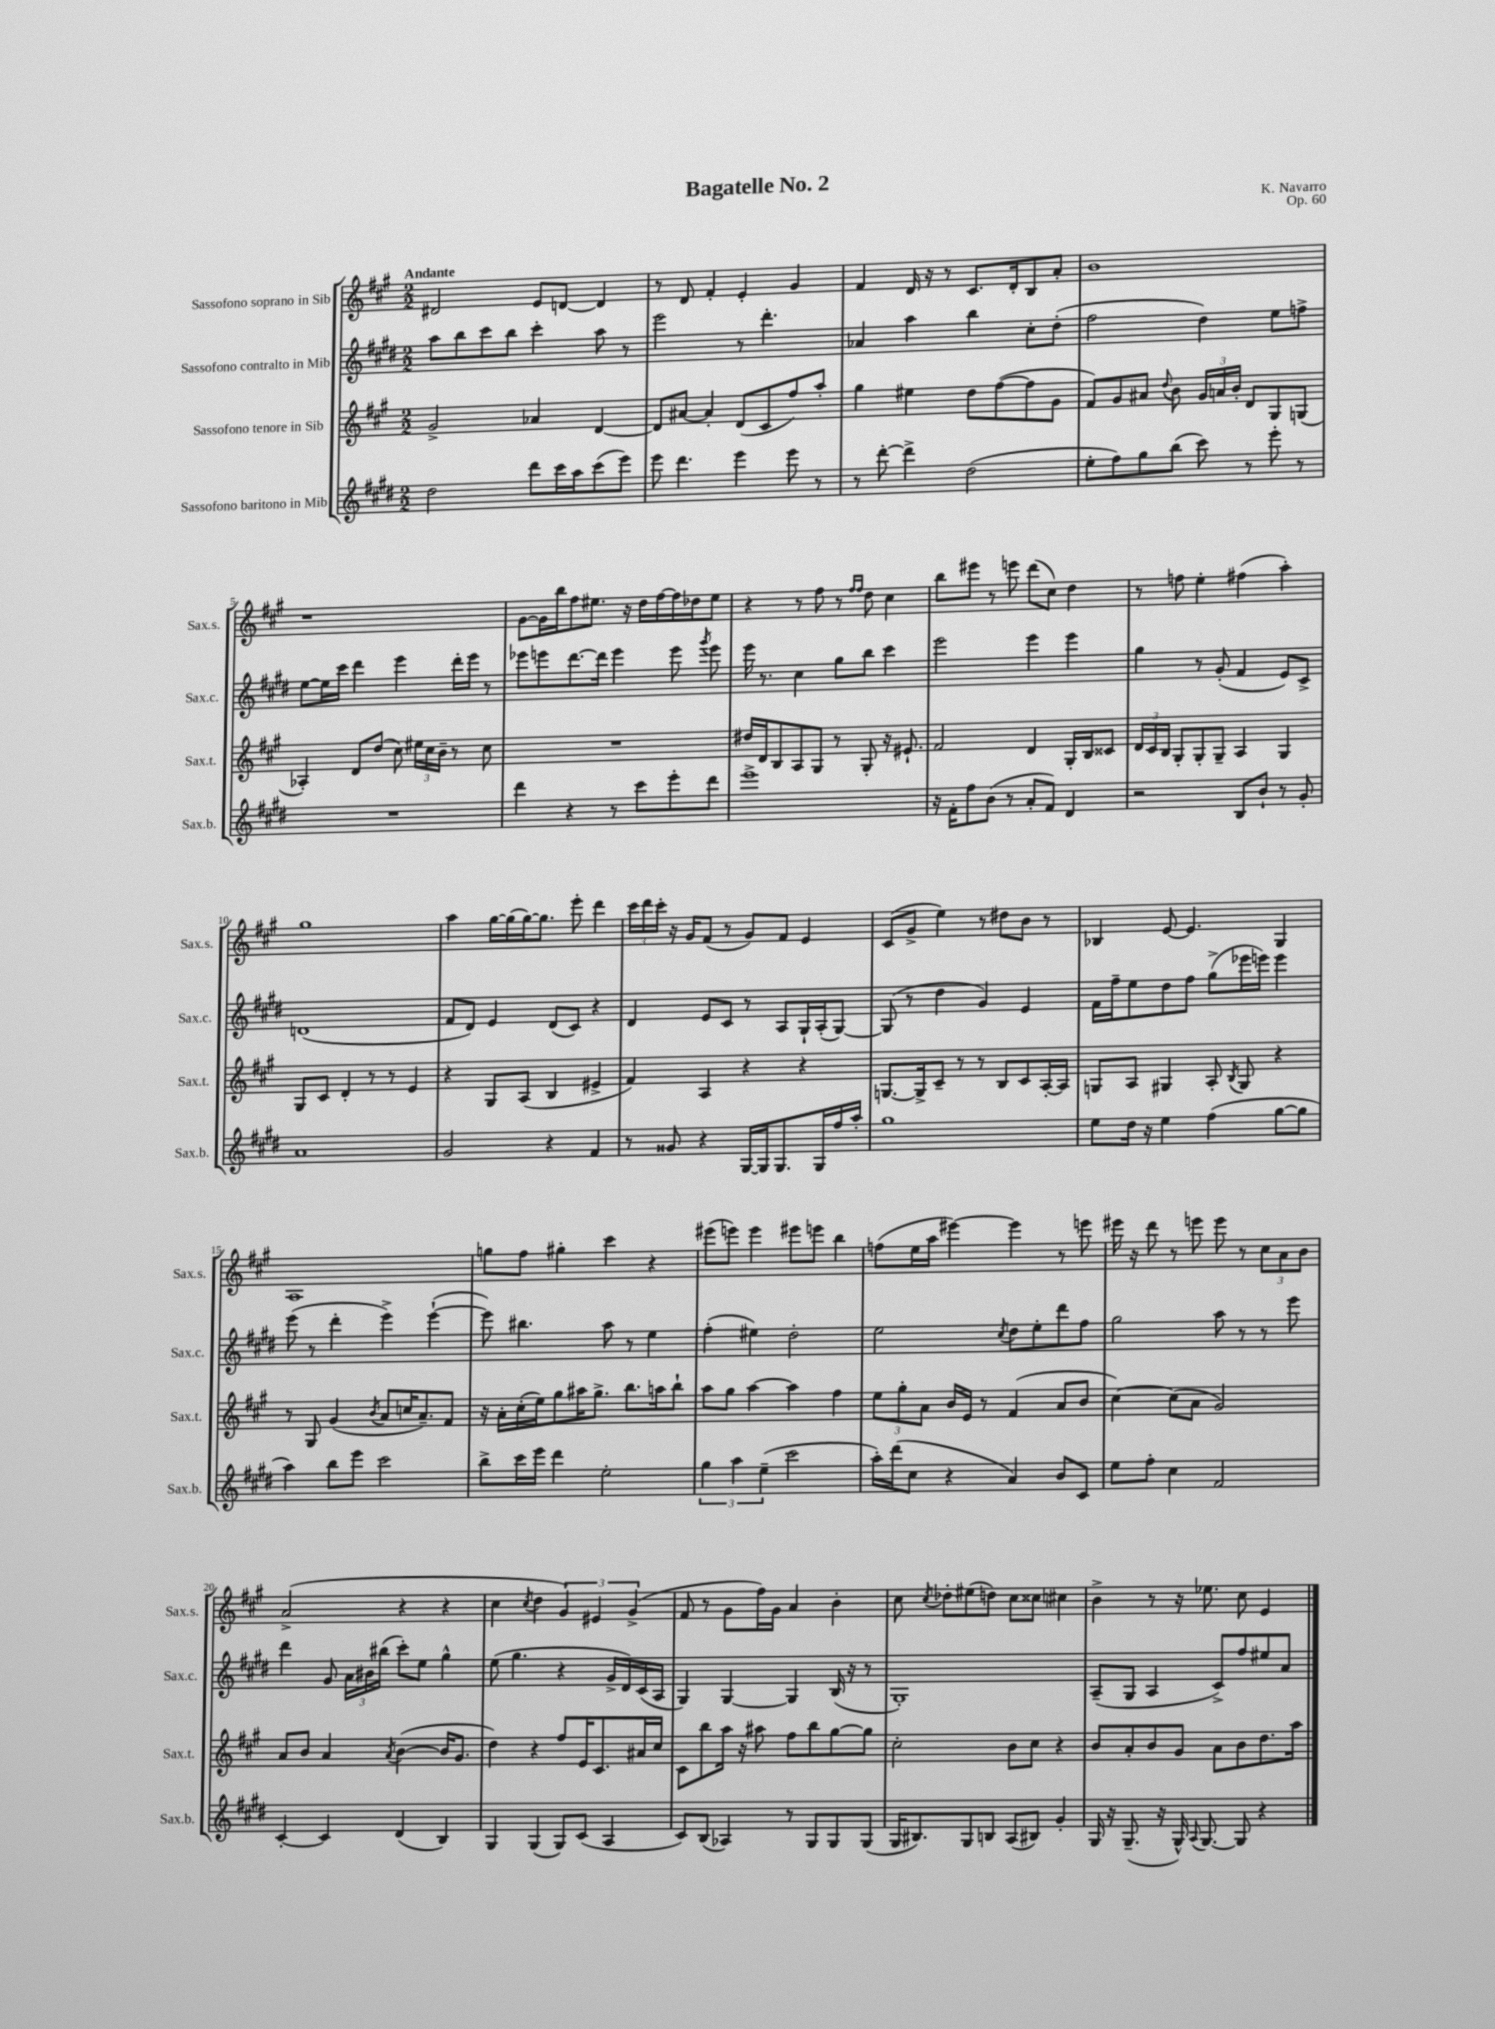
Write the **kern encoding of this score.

**kern	**kern	**kern	**kern
*part4	*part3	*part2	*part1
*staff4	*staff3	*staff2	*staff1
*I"Sassofono baritono in Mib	*I"Sassofono tenore in Sib	*I"Sassofono contralto in Mib	*I"Sassofono soprano in Sib
*I'Sax.b.	*I'Sax.t.	*I'Sax.c.	*I'Sax.s.
*clefG2	*clefG2	*clefG2	*clefG2
*k[f#c#g#d#]	*k[f#c#g#]	*k[f#c#g#d#]	*k[f#c#g#]
*M2/2	*M2/2	*M2/2	*M2/2
=1	=1	=1	=1
!	!	!	!LO:TX:a:B:t=Andante
2dd#\	2g#^/	8aa\L	2d#X/
.	.	8bb\	.
.	.	8ccc#\	.
.	.	8bb\J	.
8ddd#\L	4a-X/	4ccc#'\	8e/L
16ccc#\L	.	.	[8dn/J
16aa\J	.	.	.
(8ccc#\	[4d/	8aa\	4d/]
8eee\J)	.	8r	.
=2	=2	=2	=2
8eee\	8d/L]	2eee\	8r
4.ddd#\	[8a#X/J	.	8d/
.	4a#'/]	.	4f#'/
4eee\	(8d/L	8r	4e'/
.	8c#/	4.ddd#'\	.
8eee\	8ff#/)	.	4g#/
8r	8aa'/J	.	.
=3	=3	=3	=3
8r	4gg#\	4a-X/	4f#/
[8ddd#'\	.	.	.
4ddd#^\]	4ee#X\	4aa\	16d/
.	.	.	16r
.	.	.	8r
(2dd#\	8dd\L	4bb\	8.c#/L
.	([8ff#\	.	.
.	.	.	16d'/k
.	8ff#\]	8cc#'\L	8B/
.	8g#\J	(8dd#'\J	8a'/J
=4	=4	=4	=4
8ee'\L	8f#/L)	2ff#\	1b
8ff#\)	8g#/	.	.
8gg#\	8a#X/J	.	.
.	8qqdd/	.	.
(8bb\J	8b\	.	.
8ccc#\)	24g#/LL	4dd#\)	.
.	24an/	.	.
.	24b'/JJ	.	.
8r	8d/L	.	.
8eee'\	8G#/	8ee\L	.
8r	(8Gn/J	8ffn^\J	.
!!LO:LB:g=z
=5	=5	=5	=5
1r	4A-X'/)	[8ee\L	1r
.	.	16ee\L]	.
.	.	16ccc#\JJ	.
.	8d/L	4ddd#\	.
.	(8dd/J	.	.
.	8cc#\)	4eee\	.
.	24ee#X\LL	.	.
.	24cc#\	.	.
.	24b~\JJ	.	.
.	8r	16ddd#'\LL	.
.	.	16eee\JJ	.
.	8cc#\	8r	.
=6	=6	=6	=6
4ddd#\	1r	8eee-X\L	[8g#\L
.	.	8eeen\	16g#\L]
.	.	.	16bb\J
4r	.	[8.ddd#\	8ff#\
.	.	.	8.ee#X\J
.	.	16ddd#\Jk]	.
8r	.	4eee\	.
.	.	.	16r
8ccc#\L	.	.	16dd\LL
.	.	.	[16ff#\
8eee'\	.	8eee\	16ff#\]
.	.	.	16dd-X\J
.	.	8qggg#/	.
8ddd#\J	.	8eee\	8ee#\J
=7	=7	=7	=7
1eee^	16dd#X/LL	16eee\	4r
.	16d/J	8.r	.
.	8B/	.	.
.	8A/	4cc#\	8r
.	8G#/J	.	8ff#\
.	8r	8gg#\L	8r
.	.	.	16qqff#/LL
.	.	.	16qqff#/JJ
.	8G#'/	8bb\J	8dd\
.	16r	4ccc#\	4cc#\
.	8.e#X`/	.	.
=8	=8	=8	=8
16r	2f#/	2eee\	8bb\L
16f#'\KL	.	.	.
8ff#\	.	.	8eee#X\J
(8b\J	.	.	8r
8r	.	.	8eeen\
8a'/L	4d/	4eee\	(8ddd\L
8f#/J)	.	.	8cc#\J)
4d#/	16G#'/LL	4eee\	4dd\
.	16B/J	.	.
.	8c##X/J	.	.
=9	=9	=9	=9
2r	24d/LL	4gg#\	8r
.	24c#/	.	.
.	24B/JJ	.	.
.	8G#'/L	.	8ffn\
.	8G#'/	8r	4ee'\
.	8G#~/J	(8g#'/	.
8B/L	4A/	4f#/	(4ff#X\
8b`/J	.	.	.
8r	4G#/	8e/L)	4aa'\)
8g#'/	.	8c#^/J	.
!!LO:LB:g=z
=10	=10	=10	=10
1a	8G#/L	(1dn	1gg#
.	8c#/J	.	.
.	4d'/	.	.
.	8r	.	.
.	8r	.	.
.	4e/	.	.
=11	=11	=11	=11
2g#/	4r	8f#/L	4aa\
.	.	8d#/J)	.
.	8G#/L	4e/	[16gg#\LL
.	.	.	(16gg#\]
.	(8A/J	.	[16gg#\J)
.	.	.	8.gg#\J]
4r	4B/	(8d#/L	.
.	.	8c#/J)	8eee'\
4f#/	4e#X^/	4r	4ddd\
=12	=12	=12	=12
8r	4f#/)	4d#/	24ccc#\LL
.	.	.	24ddd\
.	.	.	24ccc#'\JJ
8g##X/	.	.	16r
.	.	.	16g#/KL
4r	4A/	8e/L	(8f#/J
.	.	8c#/J	8r
[16G#/LL	4r	8r	8g#/L)
16G#/J]	.	.	.
8.G#/	.	8A/L	8f#/J
.	4r	16G#`/L	4e/
16G#/L	.	(16A'/J	.
16ff#/	.	[8G#/J)	.
16aa'/JJ	.	.	.
=13	=13	=13	=13
1gg#	[8.Gn/L	(8G#/]	(8c#/L
.	.	8r	8g#^/J
.	16G^/k]	.	.
.	8c#~/J	4dd#\	4ee\)
.	8r	.	.
.	8r	4g#/)	8r
.	8B/L	.	8dd#X\L
.	8c#/	4e/	8b\J
.	[16A'/L	.	8r
.	16A/JJ]	.	.
=14	=14	=14	=14
8ee\L	8Gn/L	16f#\LL	4B-X/
.	.	16ff#~\J	.
16dd#\Jk	8A/J	8ee\	.
16r	.	.	.
4ee\	4G#X/	8dd#\	[8e/
.	.	8ff#\J	4.e/]
(4ff#\	8A'/	(8gg#^\L	.
.	8qB/	.	.
.	8G#/	16eee-X\L	.
.	.	16eeen\JJ)	.
[8gg#\L	4r	4eee\	4G#/
8gg#\J]	.	.	.
!!LO:LB:g=z
=15	=15	=15	=15
4aa\)	8r	(8eee\	1A
.	8G#/	8r	.
8bb\L	(4g#/	4ddd#'\	.
8eee\J	.	.	.
.	8qb/	.	.
2ccc#\	8a/L	4eee^\)	.
.	16ccn/K	.	.
.	8.a~/)	.	.
.	.	([4eee`\	.
.	8f#/J	.	.
=16	=16	=16	=16
8bb^\L	16r	8eee\])	8ggn\L
.	16a'\LL	.	.
16ccc#\L	(16cc#'\	4.bb#X\	8ff#\J
16eee\JJ	16ee\J)	.	.
4ddd#\	8gg#\	.	4gg#X'\
.	16aa#X\K	.	.
.	8.gg#^\J	.	.
2ee'\	.	8aa\	4ccc#\
.	8.bb\L	8r	.
.	.	4ee\	4r
.	16aan\k	.	.
.	8bb`\J	.	.
=17	=17	=17	=17
6gg#\	8aa\L	(4ff#'\	(8eee#X\L
.	8gg#\J	.	8eeen\J)
6aa\	.	.	.
.	[4aa\	4ee#X\)	4eee\
(6ee~\	.	.	.
2ccc#\	4aa\]	2dd#'\	8eee#X\L
.	.	.	8eeen\J
.	4ff#\	.	4bb\
=18	=18	=18	=18
16aa'\LL)	12ee\L	2ee\	(8ffn\L
(16ddd#\J	.	.	.
.	12gg#'\	.	.
8cc#\J	.	.	16ee\L
.	12a\J	.	.
.	.	.	16aa\JJ
4r	16b/LL	.	[4eee#X\)
.	16e/JJ	.	.
.	8r	.	.
.	.	8qcc#/	.
4a/)	(4f#/	8dd#\L	4eee#\]
.	.	8ee'\	.
8b/L	8a/L	8ddd#\	8r
8c#/J	8b/J	8ff#\J	8eeen\
=19	=19	=19	=19
8ee\L	[4cc#\)	2gg#\	16eee#X\
.	.	.	16r
8ff#'\J	.	.	8ddd\
4cc#\	(8cc#\L]	.	8r
.	8a\J	.	8eeen\
2f#/	2g#/)	8aa\	8eee\
.	.	8r	8r
.	.	8r	12cc#\L
.	.	.	12a\
.	.	8eee\	.
.	.	.	12b\J
!!LO:LB:g=z
=20	=20	=20	=20
[4c#'/	8a/L	4ddd#\	(2a^/
.	8b/J	.	.
4c#/]	4a/	8g#/	.
.	.	24a\LL	.
.	.	24b#X\	.
.	.	(24bb#X\JJ	.
.	8qa/	.	.
(4d#/	([4b\	8ccc#'\L)	4r
.	.	8ee\J	.
4B/)	16b/KL]	4gg#^^\	4r
.	8.g#/J	.	.
=21	=21	=21	=21
4G#/	4dd\)	(8ee\	4cc#\
.	.	4.gg#\	.
.	.	.	8qcc#/
(4G#/	4r	.	4dd\
8G#/L)	8ff#/L	4r	6g#/)
(8c#/J	16e/K	.	.
.	.	.	6e#X/
.	8.c#/	.	.
4A/	.	16g#^/LL	.
.	.	16d#/)	.
.	.	.	(6g#^/
.	16a#X/L	(16c#/	.
.	16cc#/JJ	16A/JJ	.
=22	=22	=22	=22
8c#/L)	8c#\L	4G#/)	8f#/
(8B/J	8bb\	.	8r
4A-X/)	16aa\Jk	[4G#/	8g#\L
.	16r	.	.
.	8aa#X\	.	16ff#\L)
.	.	.	16g#\JJ
8r	8ff#\L	4G#/]	4a/
8G#/L	8bb\	.	.
8G#/	[8gg#\	(16B/	4b'\
.	.	16r	.
(8G#/J	8gg#\J]	8r	.
=23	=23	=23	=23
16G#/KL	2cc#'\	1G#')	8cc#\
8.B#X/)	.	.	.
.	.	.	8qcc#/
.	.	.	8dd-X'\L
8G#/	.	.	(8ee#X\
8Bn/J	.	.	8ddn\J)
(8A/L	8b\L	.	8cc#\L
8B#X/J)	8cc#\J	.	8cc##X\J
4g#'/	4r	.	4cc#X\
=24	=24	=24	=24
16G#/	8b/L	(8A~/L	4b^\
16r	.	.	.
(8.G#~/	8a'/	8G#/J	.
.	8b/	4A/	8r
16r	.	.	.
16G#^^/)	8g#/J	.	16r
8qqA/	.	.	.
[8.G#/	.	.	8.ee-X\
.	8a\L	8c#^/L)	.
8G#/]	8b\	8ff#/	8cc#\
4r	8.dd\	8ee#X/	4e/
.	.	8a/J	.
.	16aa\Jk	.	.
==	==	==	==
*-	*-	*-	*-
